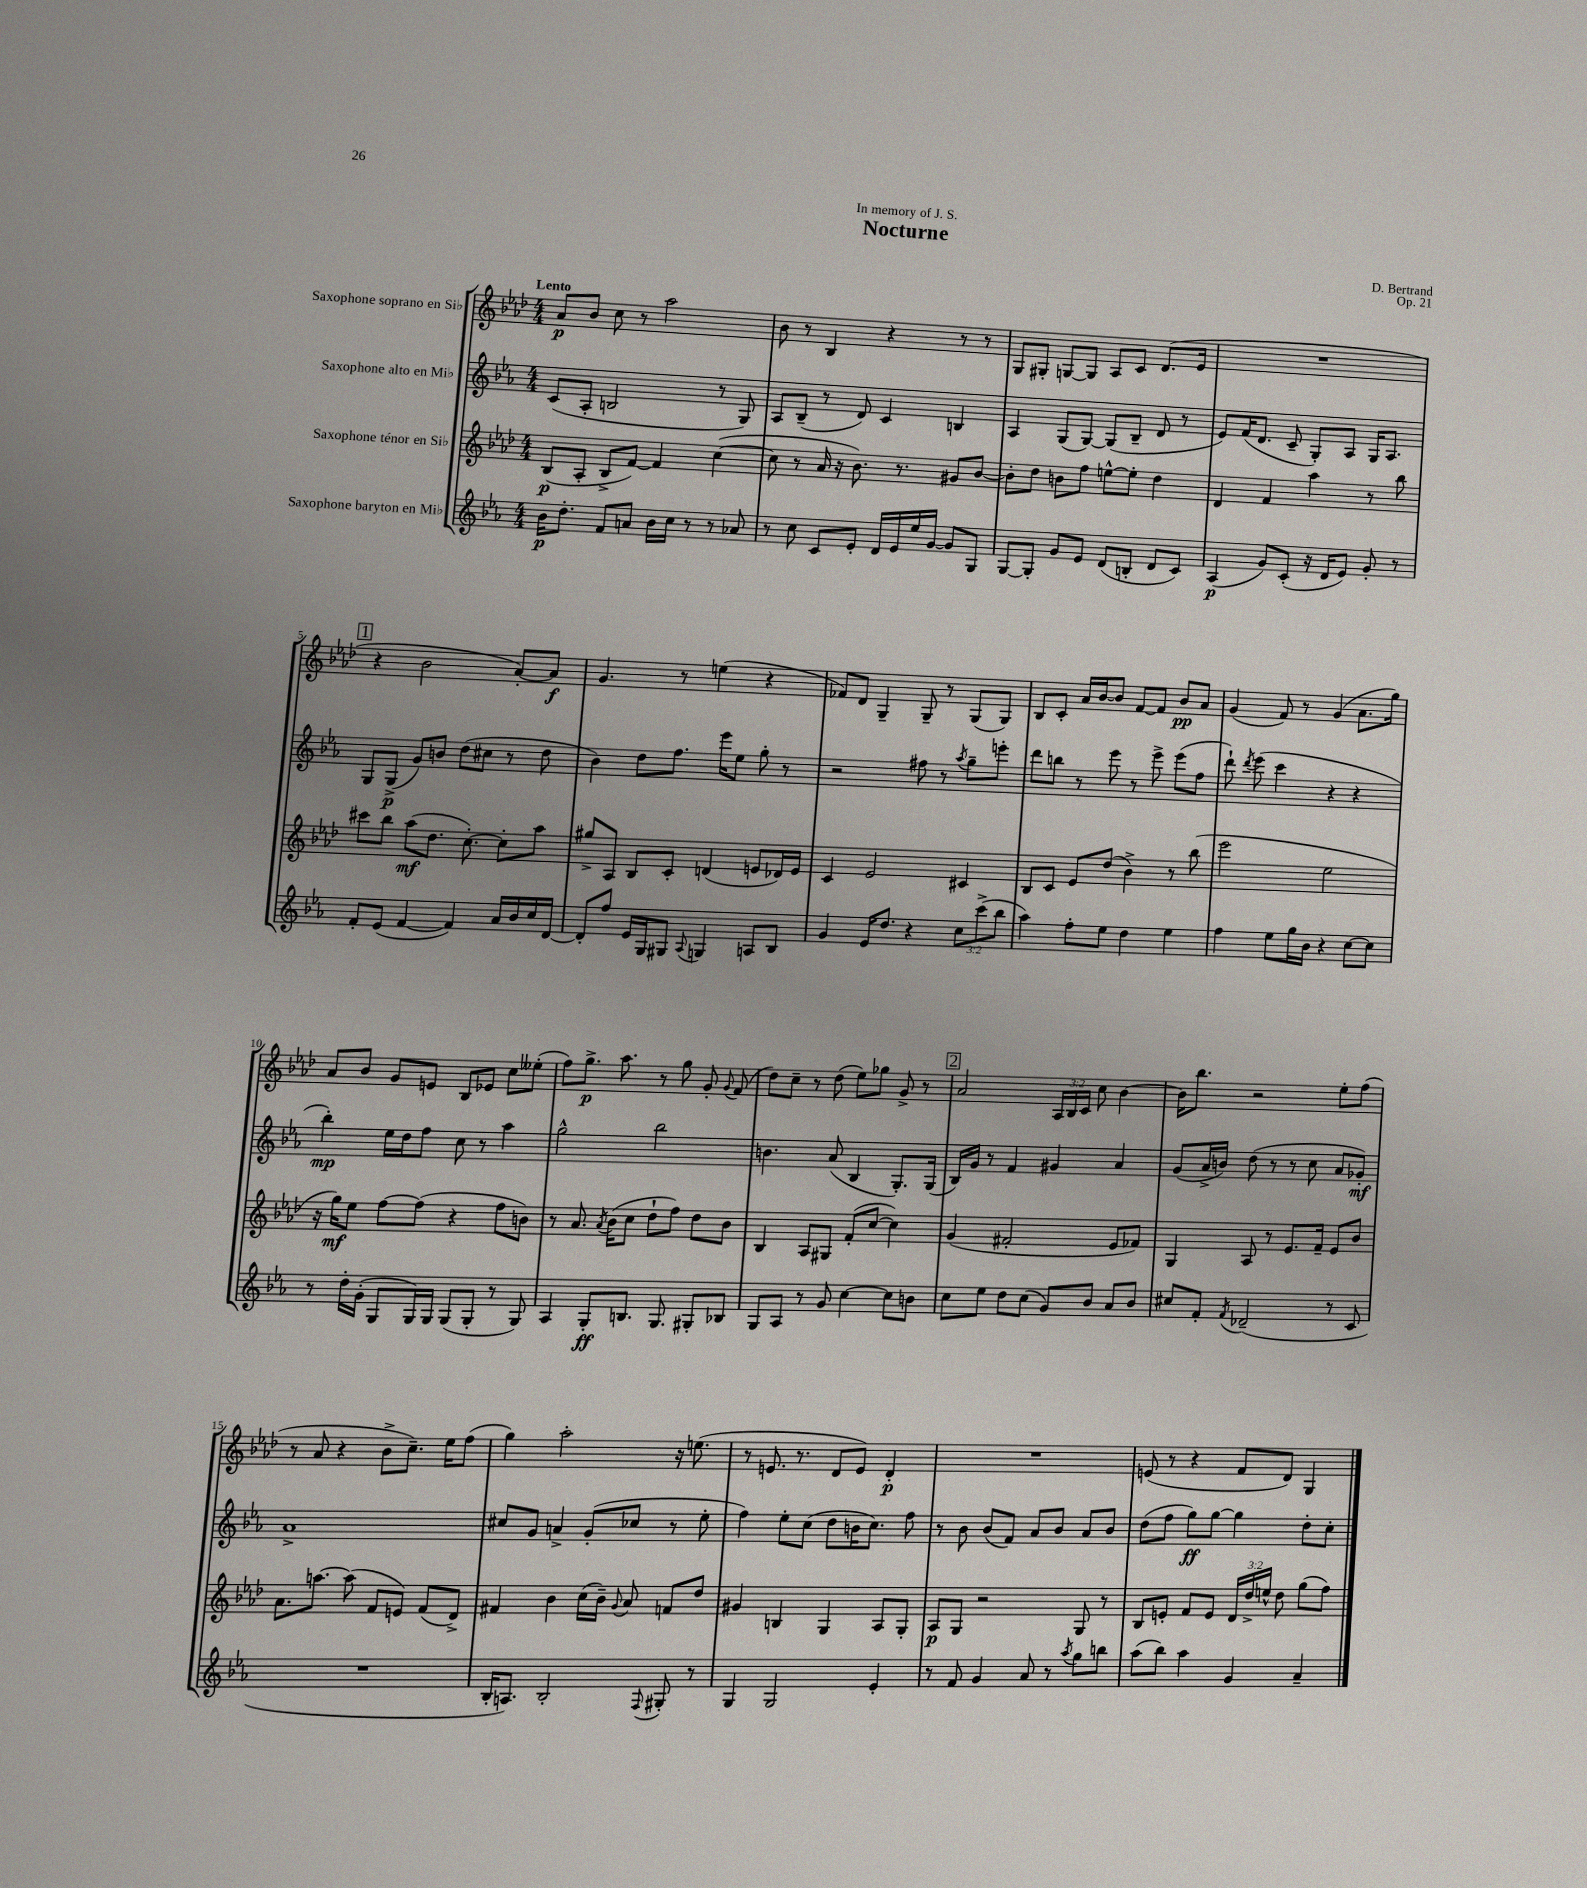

**kern	**kern	**kern	**kern
*staff4	*staff3	*staff2	*staff1
*clefG2	*clefG2	*clefG2	*clefG2
*k[b-e-a-]	*k[b-e-a-d-]	*k[b-e-a-]	*k[b-e-a-d-]
*M4/4	*M4/4	*M4/4	*M4/4
16b-	(8B-	(8c	8a-
8.dd'	.	.	.
.	8A-'	8A-'	8b-
8f	8B-^	2B	8cc
8a	[8f)	.	8r
16b-	4f]	.	2aa-
16cc	.	.	.
8r	.	.	.
8r	([4cc	8r	.
8a-	.	8G)	.
=	=	=	=
8r	8cc]	8A-	8b-
8cc	8r	(8B-~	8r
8c	16a-	8r	4B-
.	16r	.	.
8e-'	8.b-)	8d)	.
16d	.	4c	4r
16e-	8.r	.	.
16ee-	.	.	.
[16g	.	.	.
8g]	8g#	4B	8r
8G	[8b-	.	8r
=	=	=	=
[8G	8b-']	4A-	8G
8G']	8dd-	.	8G#'
8g	8b	(8G	[8G
8e-	8ff	[8G)	8G]
(8d	[8ee^^	(8G]	8A-
8B'	8ee']	8B-~	8c
8d	4dd-	8d	(8.d-
8c)	.	8r	.
.	.	.	16e-
=	=	=	=
(4A-	4d-	8e-)	1r
.	.	(16f	.
.	.	8.d	.
8g)	4f	.	.
(8c'	.	8c~	.
16r	4aa-	8G')	.
16d	.	.	.
8e-)	.	8A-	.
8g'	8r	16G	.
.	.	8.A-	.
8r	8bb-	.	.
=	=	=	=
8f'	8ccc#	8G	4r
(8e-	8bb-	(8G^	.
[4f	(8aa-	8g)	2b-
.	8.dd-	8b	.
4f])	.	(8dd	.
.	[8.cc')	.	.
.	.	8cc#	.
16a-	8cc']	8r	[8a-')
16b-	.	.	.
16cc	8aa-	8dd	8a-]
[16d	.	.	.
=	=	=	=
8d']	8gg#^	4b-)	4.g
8ff	8A-	.	.
16e-	8B-	8dd	.
16G	.	.	.
8G#	8c'	8.ff	8r
8qqA-	.	.	.
4G	(4d	.	(4ee
.	.	16eee-	.
.	.	8ee-	.
8A	8e	8gg'	4r
8B-	16d-)	8r	.
.	16e	.	.
=	=	=	=
4g	4c	2r	8f-)
.	.	.	8d-
16e-	2e-	.	4G~
8.dd	.	.	.
4r	.	8ff#	8G~
.	.	8r	8r
.	.	8qaa-	.
12cc	4c#	8gg~	(8G
(12ccc^	.	.	.
.	.	8eee'	8G)
12bb-	.	.	.
=	=	=	=
4aa-)	8B-	8ddd	8B-
.	8c	8bb	8c'
8ff'	8e-	8r	16a-
.	.	.	[16b-
8ee-	(8dd-	8eee-	8b-]
4dd	4b-^)	8r	[8f
.	.	8eee-^	8f]
4ee-	8r	(8eee-	8b-
.	(8bb-	8ff	8a-
=	=	=	=
4ff	2eee-	8ddd`)	(4g
.	.	8qddd	.
.	.	(8eee-	.
8ee-	.	4ccc	8f)
16gg	.	.	8r
16b-	.	.	.
4r	2ee-	4r	(4g
[8cc	.	4r	8.a-
8cc]	.	.	.
.	.	.	16gg)
=	=	=	=
8r	16r	4bb-')	8a-
.	16gg)	.	.
16dd'	8ee-	.	8b-
(16g'	.	.	.
8G	[8ff	16ee-	8g
.	.	16dd	.
16G)	(8ff]	8ff	8e
16G	.	.	.
(8G	4r	8cc	8B-
8G'	.	8r	8e-
8r	8ff	4aa-	8cc
8G)	8b)	.	(8ee--'
=	=	=	=
4A-	8r	2gg^^	8ff)
.	8.a-	.	8.gg^
8G'	.	.	.
.	8qa-	.	.
.	(16b-	.	8.aa-
8.B	8cc	.	.
.	8dd-`	2bb-	8r
8.G	.	.	.
.	8ff)	.	8gg
8G#'	8dd-	.	8g'
.	.	.	8qqg
8B-	8b-	.	(8f
=	=	=	=
8G	4B-	4.b	8dd-)
8A-	.	.	8cc~
8r	8A-	.	8r
8g	8G#	(8a-	(8dd-
[4cc	(8f'	4B-	8ee-)
.	[8cc	.	8gg-
8cc]	4cc])	8.G')	8g^
8b	.	.	8r
.	.	(16G	.
=	=	=	=
8cc	(4g	16B-)	2a-
.	.	16g	.
8ee-	.	8r	.
8dd	2f#'	4f	.
(8cc	.	.	.
8g)	.	4g#	24A-
.	.	.	24B-
.	.	.	24c
8b-	.	.	8cc
8a-	8e-	4a-	[4b-
8b-	8f-)	.	.
=	=	=	=
8cc#	4G	(8g	16b-]
.	.	.	8.bb-
8f'	.	16a-^	.
.	.	16b)	.
8qf	.	.	.
(2d-~	8A-	(8dd	2r
.	8r	8r	.
.	8.e-	8r	.
.	.	8cc	.
.	16f~	.	.
8r	8e-	8a-	8ee-'
8c	8b-	8g-')	(8ff
=	=	=	=
1r	8.a-	1a-^	8r
.	.	.	8a-
.	[8.aa	.	.
.	.	.	4r
.	(8aa]	.	.
.	8f	.	8b-^
.	8e)	.	8.cc~)
.	(8f	.	.
.	.	.	16ee-
.	8d-^)	.	(8ff
=	=	=	=
16B-'	4f#	8cc#	4gg)
8.A)	.	.	.
.	.	8g	.
2B-'	4b-	4a^	2aa-'
.	(16cc	(8g'	.
.	16b-~)	.	.
.	8qqg	.	.
.	8a-	8cc-	.
8qqF	.	.	.
8G#'	8f	8r	16r
.	.	.	(8.ee
8r	8dd-	8ee-'	.
=	=	=	=
4G	4g#	4ff)	8r
.	.	.	8.e
2G	4B	8ee-'	.
.	.	.	8.r
.	.	(8cc	.
.	4G	8dd	8d-
.	.	16b	8e)
.	.	8.cc)	.
4e-'	8A-	.	4d-'
.	8G'	8ff	.
=	=	=	=
8r	8A-	8r	1r
8f	8G	8b-	.
4g	2r	(8b-	.
.	.	8f)	.
8a-	.	8a-	.
8r	.	8b-	.
8qaa-	.	.	.
8gg	8G	8a-	.
8bb	8r	8b-	.
=	=	=	=
(8aa-	8B-	(8dd	(8e
8bb-)	8e'	8ff	8r
4aa-	8f	8gg)	4r
.	8e	[8gg	.
4g	24d-	4gg]	8f
.	24dd-^	.	.
.	24ee^^	.	.
.	8dd-	.	8d-)
4a-~	(8gg	8dd'	4G
.	8ff)	8cc'	.
==	==	==	==
*-	*-	*-	*-
